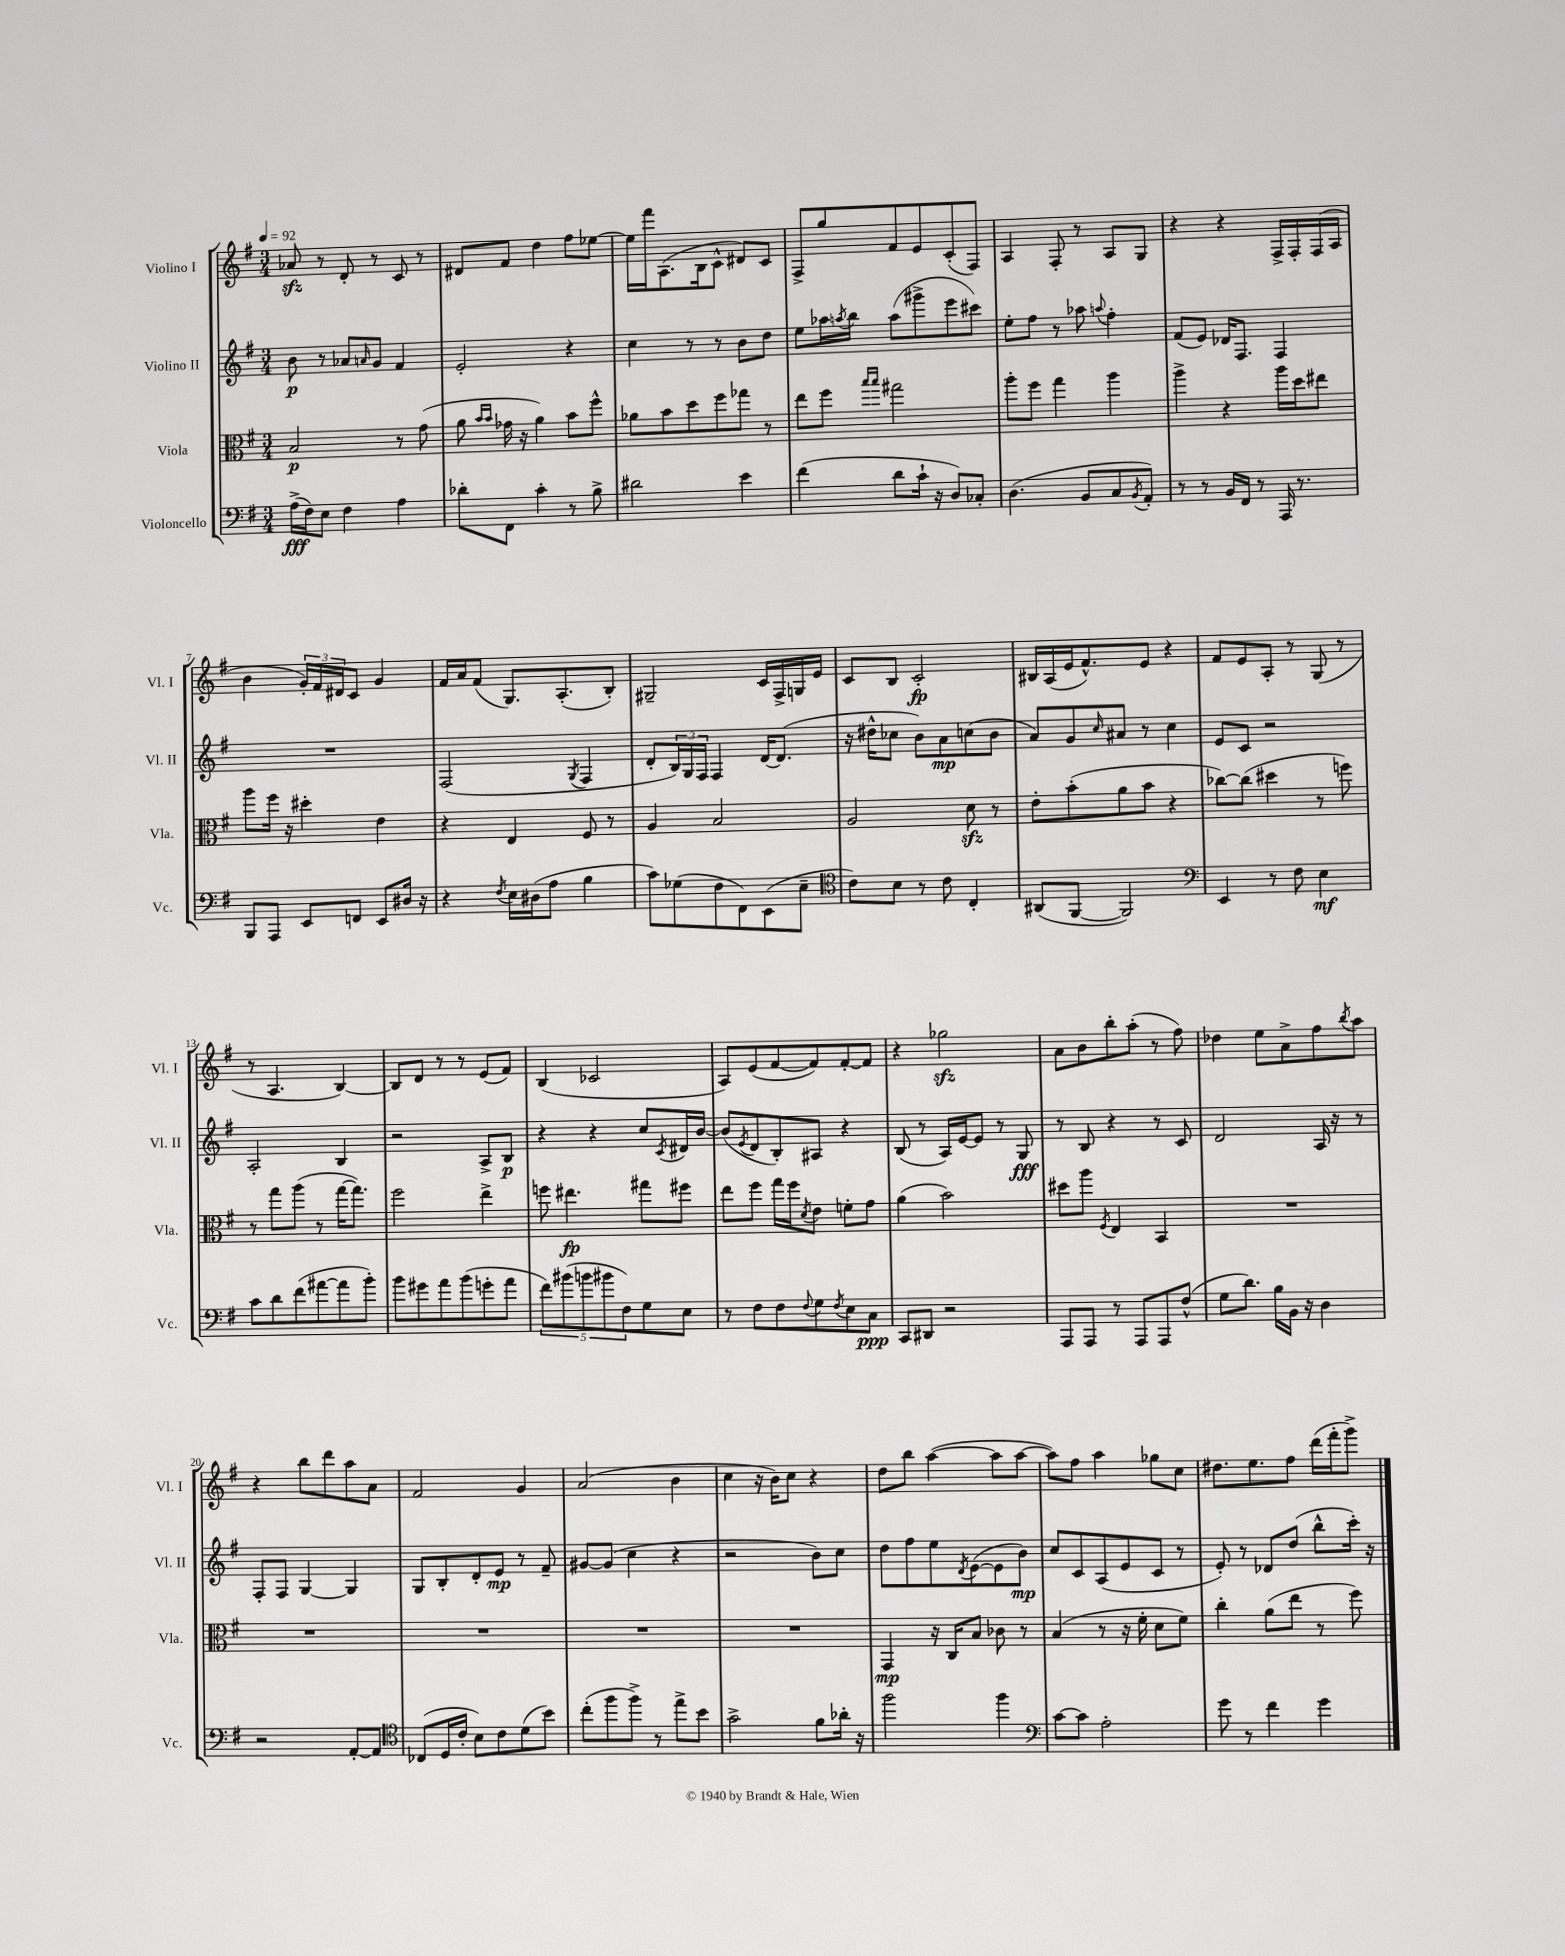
<<
\new StaffGroup <<
\new Staff = "s0" \with { instrumentName = "Violino I" shortInstrumentName = "Vl. I" } {
    \clef treble \key g \major \numericTimeSignature \time 3/4 \tempo 4 = 92
    aes'8\sfz r8 d'8-. r8 c'8 r8 |
    dis'8 fis'8 d''4 fis''8 ees''8~ |
    ees''16 fis'''16 a8.( b16 c'8-^ dis'8) c'8 |
    fis8-> g''8 fis'8 e'8 c'8-.( fis8) |
    a4 fis8-. r8 a8 g8 |
    r4 r4 fis16-> fis16-. fis16( a16 |
    b'4 \tuplet 3/2 { g'16-.) fis'16 dis'16 } c'8 g'4 |
    fis'16 a'16 fis'8( g8.) a8.-.( b8-.) |
    gis2-- c'16 fis16-> g16 e'16 |
    c'8 b8 c'2-.\fp |
    bis16 a16( e'16 fis'8.-^) e'8 r4 |
    fis'8 e'8 a8-. r8 g8( r8 |
    r8 a4. b4~) |
    b8 d'8 r8 r8 e'8( fis'8) |
    b4( ces'2 |
    a8) e'8( fis'8~ fis'8) fis'8~-. fis'8 |
    r4 ges''2\sfz |
    a'8 b'8 b''8-. a''8-.( r8 fis''8) |
    des''4 e''8 a'8-> fis''8 \acciaccatura { b''8 } a''8 |
    r4 b''8 d'''8 a''8 a'8 |
    fis'2 g'4 |
    a'2( b'4 |
    c''4 r16 b'16) c''8 r4 |
    d''8 b''8 a''4~( a''8 a''8~ |
    a''8) fis''8 a''4 ges''8 c''8 |
    dis''8. e''8. fis''8 d'''16( fis'''16-. g'''8->) \bar "|." |
}
\new Staff = "s1" \with { instrumentName = "Violino II" shortInstrumentName = "Vl. II" } {
    \clef treble \key g \major \numericTimeSignature \time 3/4
    b'8\p r8 aes'8 \grace { a'16 } g'8 fis'4 |
    e'2-. r4 |
    c''4 r8 r8 b'8 d''8 |
    e''8 aes''16 \acciaccatura { a''8 } b''16 a''8( gis'''8-> e'''8 cis'''8) |
    e''8-. fis''8 r8 aes''8 \appoggiatura { a''8 } fis''4-. |
    fis'8( e'8) des'16 fis8. fis4 |
    R2. |
    fis2( \acciaccatura { g8 } fis4 |
    d'8-. \tuplet 3/2 { b16) g16 fis16 } fis4 d'16~ d'8.( |
    r16 dis''16-^ ces''8 b'8) a'8\mp c''8( b'8 |
    a'8) g'8 \grace { c''16 } ais'8 r8 c''4 |
    e'8 c'8 r2 |
    a2-. b4 |
    r2 a8-> b8\p |
    r4 r4 c''8 \acciaccatura { c'8 } dis'16 b'16~ |
    b'8( \acciaccatura { e'8 } d'8 b8-.) ais8 r4 |
    b8( r8 a16) e'16~ e'8 r8 g8\fff |
    r8 b8 r4 r8 c'8 |
    d'2 a16 r16 r8 |
    fis8-. fis8 g4~ g4 |
    g8 b8-. d'8-. e'8\mp r8 fis'8-- |
    gis'8~ gis'8( c''4 r4 |
    r2 b'8) c''8 |
    d''8 fis''8 e''8 \acciaccatura { d'8 } e'8~( e'8 b'8\mp) |
    c''8 c'8 a8( e'8 c'8 r8 |
    e'8-.) r8 des'8 d''8( b''8-^ c'''16-.) r16 \bar "|." |
}
\new Staff = "s2" \with { instrumentName = "Viola" shortInstrumentName = "Vla." } {
    \clef alto \key g \major \numericTimeSignature \time 3/4
    b2\p r8 g'8( |
    a'8 \grace { b'16 b'16 } ges'16 r16 a'4) b'8 fis''8-^ |
    aes'8 b'8 d''8 fis''8 ges''8 r8 |
    e''8 fis''8 \grace { b''16 b''16 } gis''2 |
    a''8-. fis''8 g''4 a''4 |
    a''4-> r4 a''16 d''16 eis''8 |
    a''8 fis''16 r16 dis''4-. e'4 |
    r4 e4 fis8 r8 |
    a4 b2 |
    a2 d'8\sfz r8 |
    e'8-. b'8-.( a'8 b'8 r4 |
    ces''8~) ces''8( dis''4 r8 f''8) |
    r8 g''8 a''8( r8 g''16~ g''8.) |
    fis''2 e''4-> |
    f''8 eis''4.\fp gis''8 fis''8 |
    e''8 fis''8 g''16 fis''16 \acciaccatura { d'8 } e'8 f'8-. g'8 |
    a'4( b'2) |
    dis''8 a''8 \acciaccatura { fis8 } e4 b,4 |
    R2. |
    R2. |
    R2. |
    R2. |
    R2. |
    g,4\mp r16 c16 b8 ces'8 r8 |
    b4( r8 r16 fis'16-. d'8 fis'8) |
    c''4-. a'8( e''8 r8 fis''8) \bar "|." |
}
\new Staff = "s3" \with { instrumentName = "Violoncello" shortInstrumentName = "Vc." } {
    \clef bass \key g \major \numericTimeSignature \time 3/4
    a16->\fff( fis16) e8 fis4 a4 |
    des'8-. fis,8 c'4-. r8 b8-> |
    dis'2 e'4 |
    fis'4( d'8 c'16-! r16 d8) ces8-. |
    d4.( b,8 c8 \acciaccatura { b,8 } a,8-.) |
    r8 r8 b,16 fis,16 r8 a,,16 r8. |
    b,,8 a,,8 e,8 f,8 e,8 dis16 r16 |
    r4 \acciaccatura { fis8 } e16 dis16( a8 b4 |
    c'8) ges8( fis8 fis,8) e,8( e8-- |
    \clef tenor c'8) b8 r8 c'8 c4-. |
    ais,8( fis,8~ fis,2) |
    \clef bass e,4 r8 fis8 e4\mf |
    c'8 d'8 fis'8( ais'8~ ais'8 b'8-.) |
    b'8 gis'8 a'8 b'8( g'8-. a'8 |
    \tuplet 5/4 { fis'8) bis'8( b'8 bis'8 fis8) } g8 e8 |
    r8 fis8 fis8 \appoggiatura { fis8 } g8 \acciaccatura { fis8 } e8 c8\ppp |
    c,8 dis,8 r2 |
    a,,8 a,,8 r8 a,,8 a,,8 fis8-^( |
    g8 d'8.) b16 b,16 r16 d4 |
    r2 a,8~-. a,8 |
    \clef tenor ces8( d16 c'16-. b8) c'8 d'8( b'8) |
    c''8-.( fis''8 fis''8->) r8 e''8-> b'8 |
    g'2-> fis'8 aes'16-. r16 |
    fis''2 fis''4 |
    \clef bass c'8~ c'8 a2-. |
    g'8 r8 fis'4 g'4 \bar "|." |
}
>>
>>
